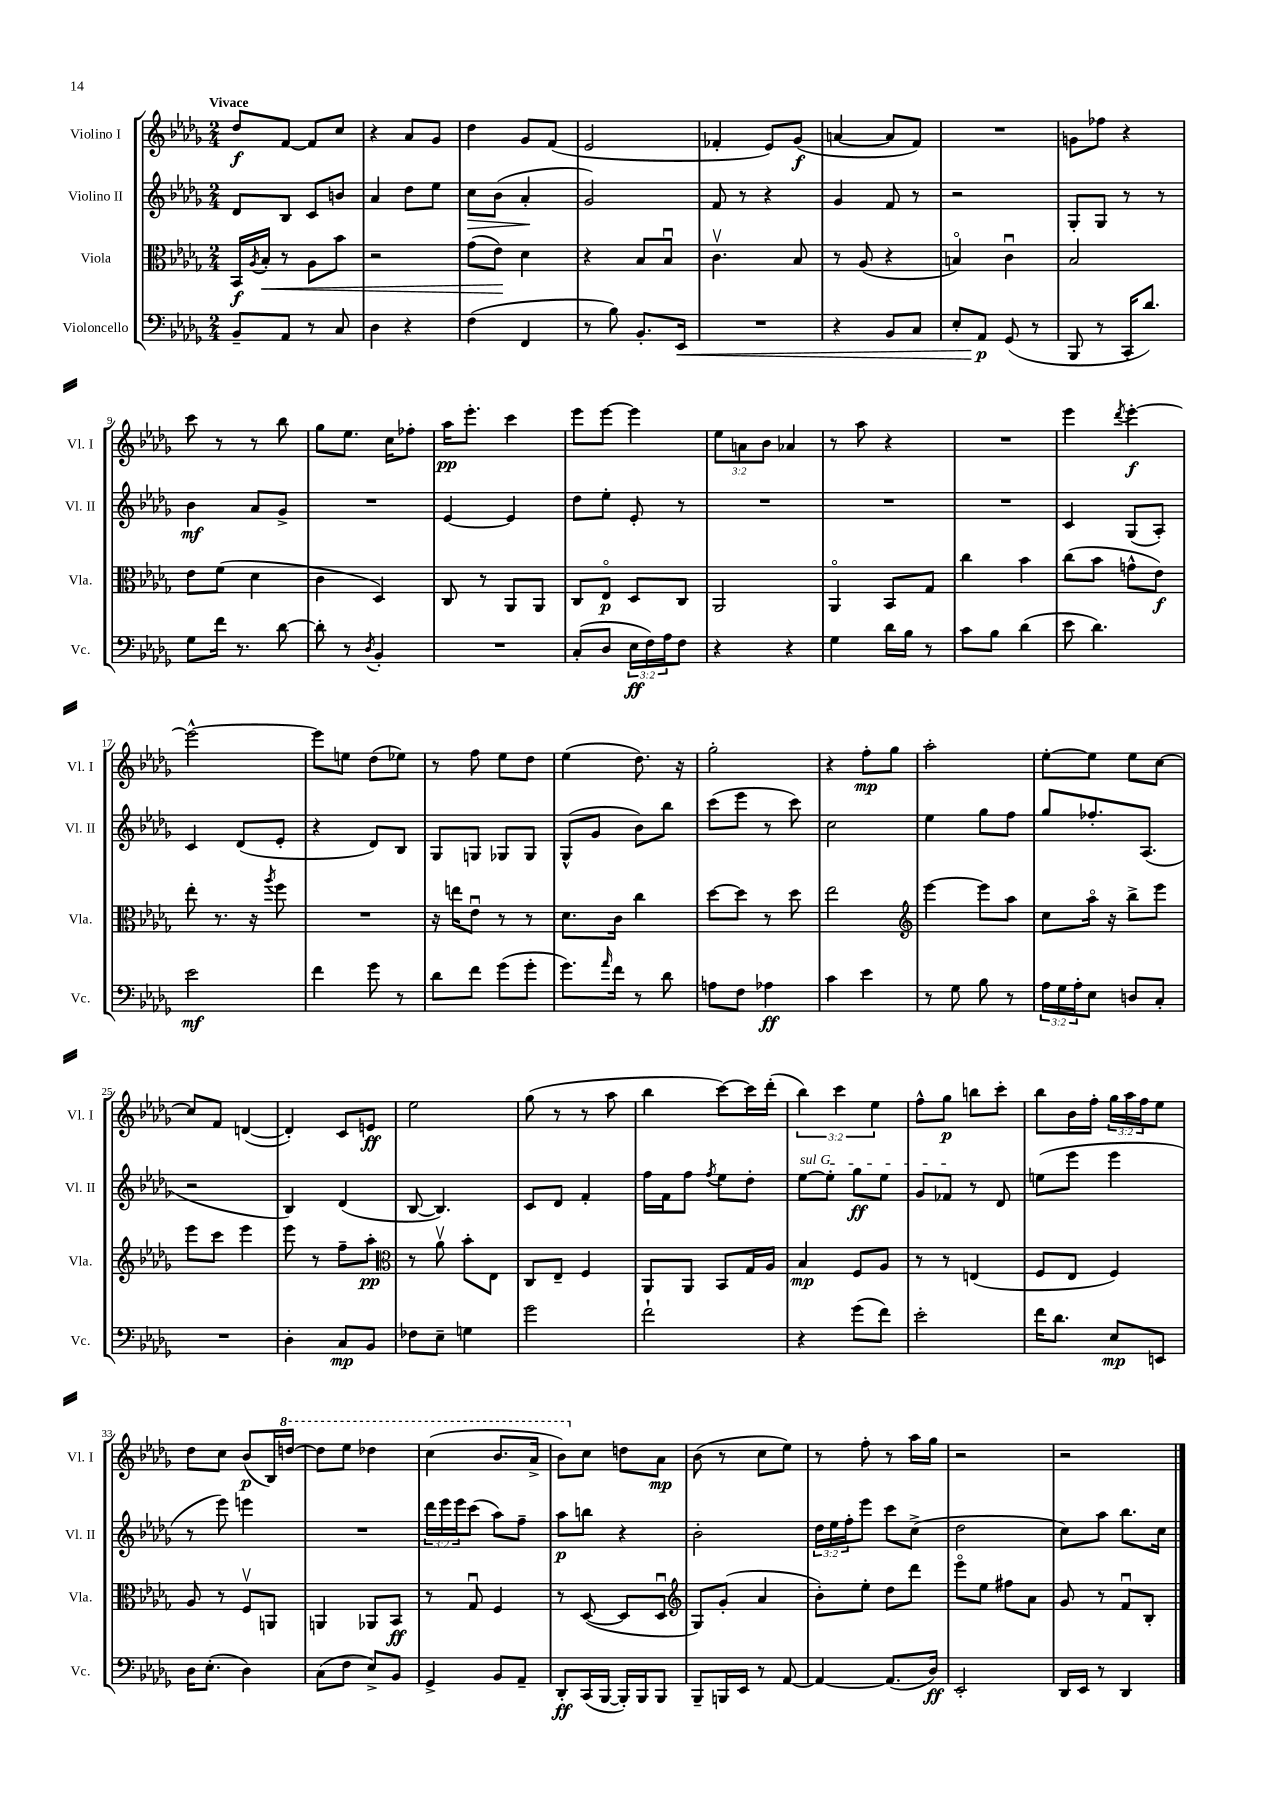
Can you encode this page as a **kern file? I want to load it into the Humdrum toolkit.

**kern	**kern	**kern	**kern
*staff4	*staff3	*staff2	*staff1
*clefF4	*clefC3	*clefG2	*clefG2
*k[b-e-a-d-g-]	*k[b-e-a-d-g-]	*k[b-e-a-d-g-]	*k[b-e-a-d-g-]
*M2/4	*M2/4	*M2/4	*M2/4
8BB-~	16BB-	8d-	8dd-
.	8qA-	.	.
.	16B-'	.	.
8AA-	8r	8B-	[8f
8r	8A-	8c	8f]
8C	8b-	8b	8cc
=	=	=	=
4D-	2r	4a-	4r
4r	.	8dd-	8a-
.	.	8ee-	8g-
=	=	=	=
(4F	(8g-	8cc	4dd-
.	8e-)	(8b-	.
4FF	4d-	4a-'	8g-
.	.	.	(8f
=	=	=	=
8r	4r	2g-)	2e-
8B-)	.	.	.
8.BB-'	8B-	.	.
.	8B-u	.	.
16EE-	.	.	.
=	=	=	=
2r	4.cv	8f	4f-'
.	.	8r	.
.	.	4r	8e-)
.	8B-	.	(8g-
=	=	=	=
4r	8r	4g-	[4a
.	(8A-	.	.
8BB-	4r	8f	8a]
8C	.	8r	8f)
=	=	=	=
8E-'	4Bo)	2r	2r
8AA-	.	.	.
(8GG-	4cu	.	.
8r	.	.	.
=	=	=	=
8BBB-	2B-	8G-'	8g
8r	.	8G-	8ff-
16CC'	.	8r	4r
8.d-)	.	.	.
.	.	8r	.
=	=	=	=
8G-	8e-	4b-	8ccc
16f	(8f	.	8r
8.r	.	.	.
.	4d-	8a-	8r
[8d-	.	8g-^	8bb-
=	=	=	=
8d-']	4c	2r	8gg-
8r	.	.	8.ee-
8qD-	.	.	.
4BB-'	4D-)	.	.
.	.	.	16cc
.	.	.	8ff-'
=	=	=	=
2r	8C	[4e-	16aa-
.	.	.	8.eee-'
.	8r	.	.
.	8AA-	4e-]	4ccc
.	8AA-	.	.
=	=	=	=
(8C'	8C	8dd-	8eee-
8D-	8E-o	8ee-'	[8eee-
24E-	8D-	8e-'	4eee-]
24F)	.	.	.
24A-	.	.	.
8F	8C	8r	.
=	=	=	=
4r	2AA-	2r	12ee-
.	.	.	12a
.	.	.	12b-
4r	.	.	4a-
=	=	=	=
4G-	4AA-o	2r	8r
.	.	.	8aa-
16d-	8BB-	.	4r
16B-	.	.	.
8r	8G-	.	.
=	=	=	=
8c	4cc	2r	2r
8B-	.	.	.
(4d-	4b-	.	.
=	=	=	=
8e-	(8cc	4c	4eee-
4.d-)	8b-	.	.
.	.	.	8qddd-
.	8g^^	(8G-	[4eee-'
.	8e-)	8A-')	.
=	=	=	=
2e-	8ee-'	4c	2eee-^^_
.	8.r	.	.
.	.	(8d-	.
.	16r	.	.
.	8qaa-	.	.
.	8ff	8e-'	.
=	=	=	=
4f	2r	4r	8eee-]
.	.	.	8ee
8g-	.	8d-)	(8dd-
8r	.	8B-	8ee-)
=	=	=	=
8d-	16r	8G-	8r
.	16ee	.	.
8f	8e-u	8G	8ff
(8g-	8r	8G-	8ee-
8g-'	8r	8G-	8dd-
=	=	=	=
8.g-)	8.d-	(8G-^^	(4ee-
.	.	8g-	.
16qqa-	.	.	.
16f	16c	.	.
8r	4cc	8b-)	8.dd-)
8d-	.	8bb-	.
.	.	.	16r
=	=	=	=
8A	[8dd-	(8ccc	2gg-'
8F	8dd-]	8eee-	.
4A-	8r	8r	.
.	8dd-	8ccc)	.
=	=	=	=
4c	2ee-	2cc	4r
4e-	.	.	8ff'
.	.	.	8gg-
=	=	=	=
*	*clefG2	*	*
8r	[4eee-	4ee-	2aa-'
8G-	.	.	.
8B-	8eee-]	8gg-	.
8r	8aa-	8ff	.
=	=	=	=
24A-	8cc	8gg-	[8ee-'
24G-	.	.	.
24A-'	.	.	.
8E-	16aa-o	8.ff-'	8ee-]
.	16r	.	.
8D	8bb-^	.	8ee-
.	.	(8.A-	.
8C'	8eee-	.	[8cc
=	=	=	=
2r	8eee-	2r	8cc]
.	8ccc	.	8f
.	4eee-	.	([4d
=	=	=	=
4D-'	8eee-	4B-)	4d'])
.	8r	.	.
8C	8ff~	(4d-	8c
8BB-	8aa-'	.	8e
=	=	=	=
*	*clefC3	*	*
8F-	8r	[8B-	2ee-
8E-~	8a-v	4.B-])	.
4G	8b-'	.	.
.	8E-	.	.
=	=	=	=
2g-	8C	8c	(8gg-
.	8E-~	8d-	8r
.	4F	4f'	8r
.	.	.	8aa-
=	=	=	=
2f`	8AA-	16ff	4bb-
.	.	16f	.
.	8AA-	8ff	.
.	.	8qff	.
.	8BB-	8ee-	[8ccc)
.	16G-	8dd-'	16ccc]
.	16A-	.	(16ddd-'
=	=	=	=
4r	4B-	[8ee-	6bb-)
.	.	8ee-']	.
.	.	.	6ccc
(8g-	8F	8gg-	.
.	.	.	6ee-
8f)	8A-	8ee-	.
=	=	=	=
2e-'	8r	8g-	8ff^^
.	8r	8f-	8gg-
.	(4E	8r	8bb
.	.	8d-	8ccc'
=	=	=	=
16f	8F	(8ee	8bb-
8.d-	.	.	.
.	8E-	8eee-	16b-
.	.	.	16ff'
8E-	4F)	4eee-	24gg-
.	.	.	24aa-
.	.	.	24ff
8EE	.	.	8ee-
=	=	=	=
16D-	8A-	8r	8dd-
(8.E-'	.	.	.
.	8r	8eee-)	8cc
4D-)	8Fv	4eee	(8b-
.	8AA	.	16B-)
.	.	.	[16ddd
=	=	=	=
(8C	4AA	2r	8ddd]
8F	.	.	8eee-
8E-^)	8AA-	.	4ddd-
8BB-	8BB-	.	.
=	=	=	=
4GG-^	8r	24ddd-	(4ccc
.	.	24eee-	.
.	.	24eee-	.
.	8G-u	(8ccc	.
8BB-	4F	8aa-)	8.bb-
8AA-~	.	8ff~	.
.	.	.	16aa-^
=	=	=	=
8DD-'	8r	8aa-	8bb-)
(16CC	([8D-	8bb	8cc
[16BBB-	.	.	.
16BBB-'])	8D-]	4r	8dd
16BBB-	.	.	.
8BBB-	8D-u	.	8a-
=	=	=	=
*	*clefG2	*	*
8BBB-~	8G-)	2b-'	(8b-
16BBB	(8g-'	.	8r
16EE-	.	.	.
8r	4a-	.	8cc
[8AA-	.	.	8ee-)
=	=	=	=
4AA-_	8b-')	24dd-	8r
.	.	24ee-	.
.	.	24ff'	.
.	8ee-'	8eee-	8ff'
(8.AA-]	8dd-	8ccc	8r
.	8ddd-	(8cc^	16aa-
16D-)	.	.	16gg-
=	=	=	=
2EE-'	8eee-o	2dd-	2r
.	8ee-	.	.
.	8ff#	.	.
.	8a-	.	.
=	=	=	=
16DD-	8g-	8cc)	2r
16EE-	.	.	.
8r	8r	8aa-	.
4DD-	8fu	8.bb-	.
.	8B-'	.	.
.	.	16cc	.
==	==	==	==
*-	*-	*-	*-
